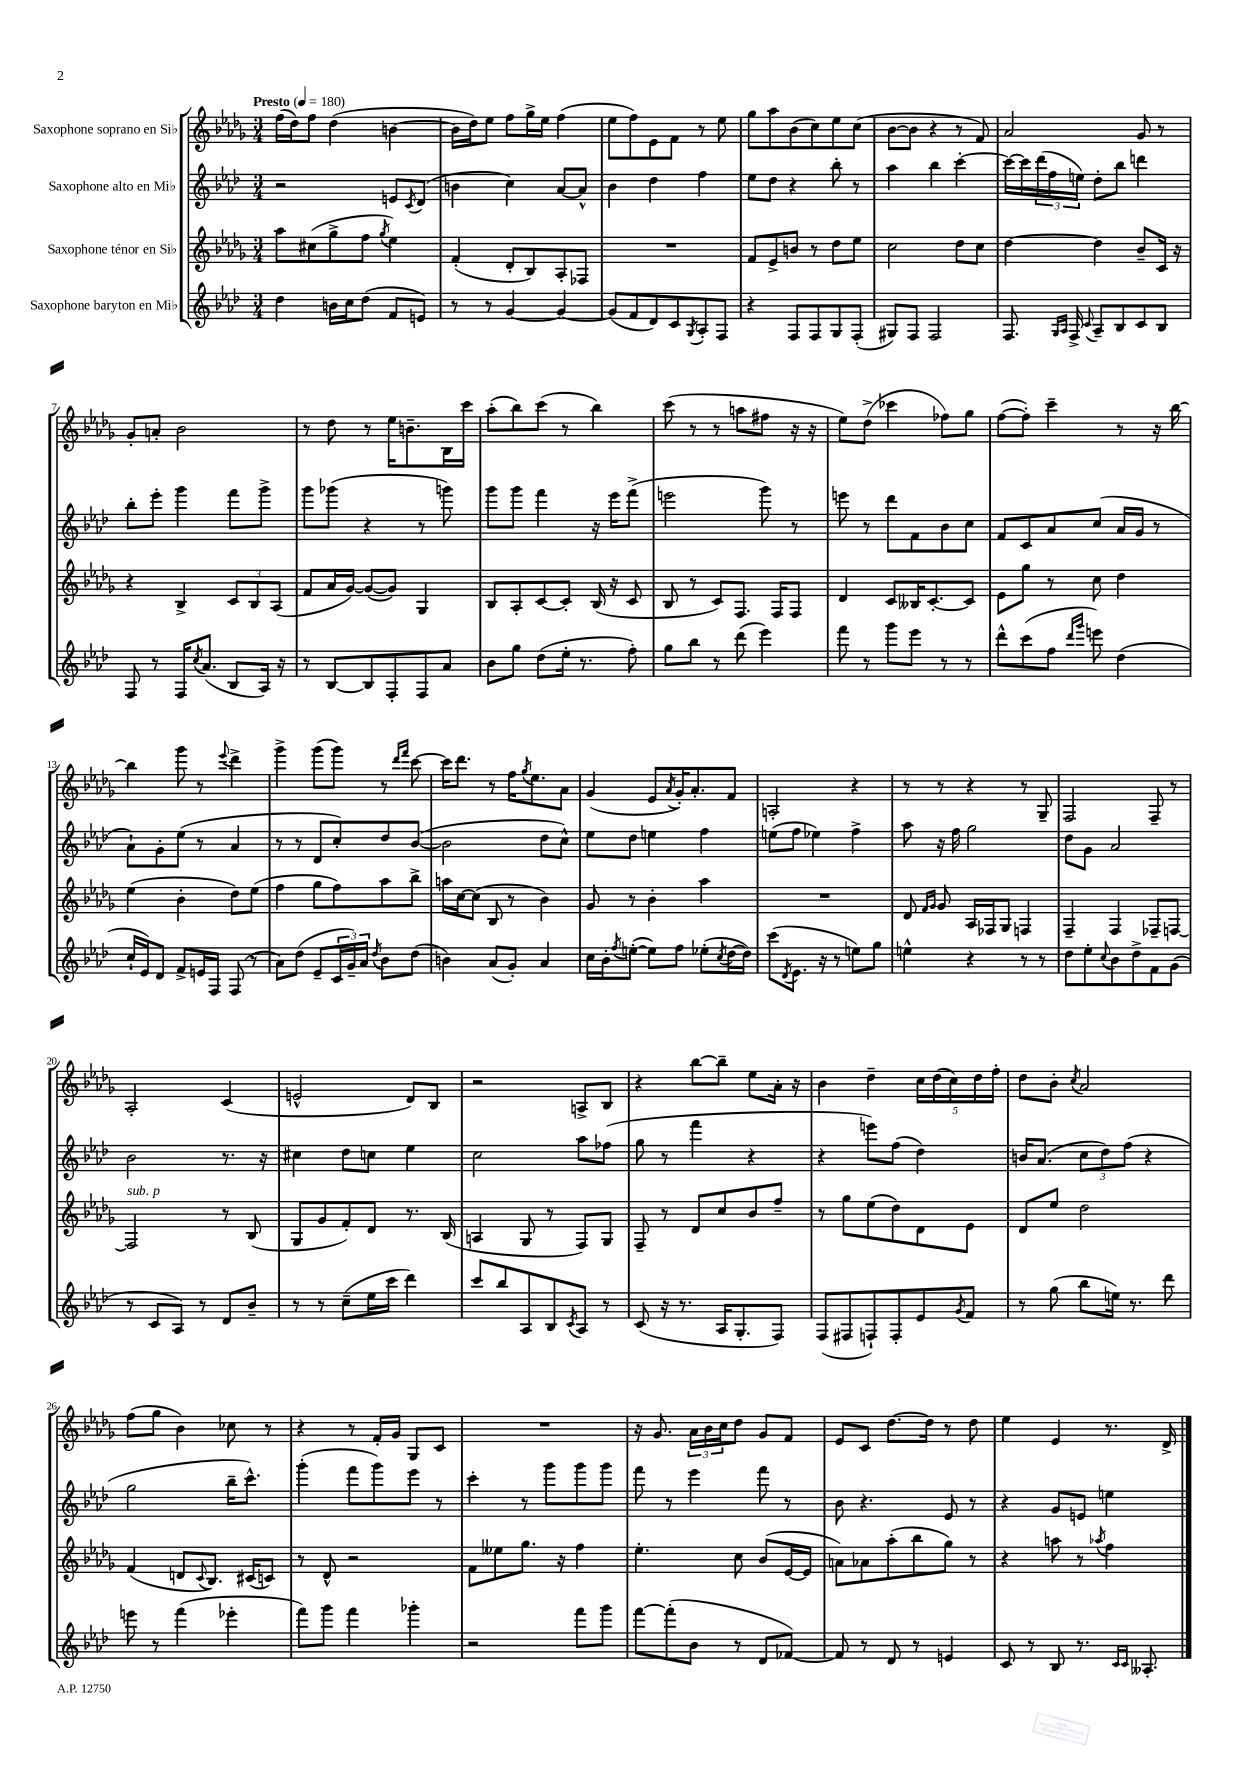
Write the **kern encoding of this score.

**kern	**kern	**kern	**kern
*part4	*part3	*part2	*part1
*staff4	*staff3	*staff2	*staff1
*I"Saxophone baryton en Mi♭	*I"Saxophone ténor en Si♭	*I"Saxophone alto en Mi♭	*I"Saxophone soprano en Si♭
*clefG2	*clefG2	*clefG2	*clefG2
*k[b-e-a-d-]	*k[b-e-a-d-g-]	*k[b-e-a-d-]	*k[b-e-a-d-g-]
*M3/4	*M3/4	*M3/4	*M3/4
*MM180	*MM180	*MM180	*MM180
=1	=1	=1	=1
!	!	!	!LO:TX:a:B:t=Presto
4dd-\	8aa-\L	2r	(16ff\LL
.	.	.	16dd-\J)
.	(8cc#X\	.	8ff\J
16bn\LL	8gg-^\	.	(4dd-\
16cc\J	.	.	.
(8dd-\J	8ff\J	.	.
.	8qgg-/	.	.
8f/L	4ee-\)	8en/L	[4bn\
.	.	8qc/	.
8en/J)	.	(8d-/J	.
=2	=2	=2	=2
8r	(4f'/	4bn\	16b\LL]
.	.	.	16dd-\J)
8r	.	.	8ee-\J
[4g/	8d-'/L	4cc\)	8ff\L
.	8B-/)	.	16gg-^\L
.	.	.	16ee-\JJ
4g/_	8A-'/	[8a-/L	(4ff\
.	8F-X/J	8a-^^/J]	.
=3	=3	=3	=3
(8g/L]	2.r	4b-\	8ee-\L
8f/	.	.	8ff\)
8d-/)	.	4dd-\	8e-\
8c/	.	.	8f\J
8qG/	.	.	.
8A-'/	.	4ff\	8r
8F/J	.	.	8ee-\
=4	=4	=4	=4
4r	8f/L	8ee-\L	8gg-\L
.	8e-^/	8dd-\J	8aa-\
8F/L	8bn/J	4r	(8b-\
8F/	8r	.	8cc\)
8G/	8dd-\L	8bb-'\	8ee-\
(8F'/J	8ee-\J	8r	(8cc\J
=5	=5	=5	=5
8G#X/L)	2cc\	4aa-\	[8b-\L
8F/J	.	.	8b-\J]
2F/	.	4bb-\	4r
.	8dd-\L	[4ccc'\	8r
.	8cc\J	.	8f/)
=6	=6	=6	=6
8.F/	[4dd-\	16ccc\LL_	2a-/
.	.	16ccc\]	.
.	.	(24ddd-\	.
.	.	24ff\	.
16qqG/LL	.	.	.
16qqA-/JJ	.	.	.
16F^/	.	.	.
.	.	24een\JJ)	.
8qqc/	.	.	.
8A-~/L	4dd-\]	8dd-'\L	.
8B-/	.	8bb-\J	.
8c/	8b-~/L	4dddn\	8g-/
8B-/J	16c/Jk	.	8r
.	16r	.	.
!!LO:LB:g=z
=7	=7	=7	=7
8F/	4r	8bb-'\L	8g-'/L
8r	.	8eee-'\J	8an'/J
16F/KL	4B-^/	4ggg\	2b-\
8qcc/	.	.	.
(8.a-/J	.	.	.
8B-/L	12c/L	8fff\L	.
.	12B-/	.	.
16A-/Jk)	.	8ggg^\J	.
.	(12A-/J	.	.
16r	.	.	.
=8	=8	=8	=8
8r	8f/L	8ggg\L	8r
[8B-/L	16a-/L	(8ggg-X\J	8dd-\
.	[16g-/JJ)	.	.
8B-/]	(8g-/L_	4r	8r
8F'/	8g-/J])	.	16ee-\KL
.	.	.	8.bn~\
8F/	4G-/	8r	.
8a-/J	.	8gggn\)	16B-\L
.	.	.	16ccc\JJ
=9	=9	=9	=9
8b-\L	8B-/L	8ggg\L	(8aa-'\L
8gg\J	8A-'/	8ggg\J	8bb-\)
(8dd-\L	[8c/	4fff\	(8ccc\J
16ee-'\Jk	8c'/J]	.	8r
8.r	.	.	.
.	(16B-/	16r	4bb-\)
.	16r	16eee-\KL	.
8ff'\)	8c/	(8fff^\J	.
=10	=10	=10	=10
8gg\L	8B-/	2eeen\	(8ccc\
8bb-\J	8r	.	8r
8r	8c/L)	.	8r
(8ddd-\	8.F/J	.	8aan\L
4eee-\)	.	8ggg\)	8ff#X\J
.	16F/KL	.	.
.	8F/J	8r	16r
.	.	.	16r
=11	=11	=11	=11
8fff\	4d-/	8eeen\	8ee-\L)
8r	.	8r	(8dd-^\J
8ggg\L	8c/L	8ddd-\L	4ccc-X\
8eee-\J	16B--X/K	8f\	.
.	[8.c'/	.	.
8r	.	8b-\	8ff-X\L)
8r	8c/J]	8cc\J	8gg-\J
=12	=12	=12	=12
8ddd-^^\L	8e-\L	8f/L	([8ff\L
(8ccc\	8gg-\J	8c/	8ff'\J])
8ff\J	8r	8a-/	4ccc~\
16qqddd-/LL	.	.	.
16qqggg/JJ	.	.	.
8eeen\)	8cc\	(8cc/J	.
(4dd-\	4dd-\	16a-/LL	8r
.	.	16g/JJ	.
.	.	8r	16r
.	.	.	[16bb-\
!!LO:LB:g=z
=13	=13	=13	=13
16cc`/LL	(4ee-\	8a-`\L)	4bb-\]
16e-/J)	.	.	.
8d-/J	.	8g'\	.
8f^/L	4b-'\	(8ee-\J	8ggg-\
16en/L	.	8r	8r
16F/JJ	.	.	.
.	.	.	8qqeee-/
(8F/	8dd-\L)	4a-/	4ddd-^\
8r	(8ee-\J	.	.
=14	=14	=14	=14
8a-\L)	4ff\	8r	4ggg-^\
(8dd-\J	.	8r	.
8e-~/L	8gg-\L	8d-/L	(8ggg-\L
24c/L	8ff\)	8cc'/)	8ggg-\J)
24g~/)	.	.	.
24a-/JJ	.	.	.
8qdd-/	.	.	.
8b-\L	8aa-\	8dd-/	8r
.	.	.	16qqddd-/LL
.	.	.	16qqfff/JJ
(8dd-\J	8bb-^\J	([8b-/J	[8ccc\
=15	=15	=15	=15
4bn\)	16aan\LL	2b-\]	16ccc\KL]
.	[16cc\J	.	8.ddd-\J
.	(8cc\J]	.	.
(8a-/L	8B-/	.	8r
8g'/J)	8r	.	16ff\KL
.	.	.	8qgg-/
.	.	.	8.ee-\
4a-/	4b-\)	8dd-\L	.
.	.	8cc^^\J)	8a-\J
=16	=16	=16	=16
16cc\LL	8g-/	8ee-\L	(4g-/
16b-'\J	.	.	.
8qff/	.	.	.
([8een'\J	8r	8dd-\J	.
8ee\L])	4b-'\	4een\	8e-/L
.	.	.	8qa-/
8ff\J	.	.	16g-'/K)
.	.	.	8.a-'/
(8ee-X'\L	4aa-\	4ff\	.
8qcc/	.	.	.
[16dd-\L	.	.	8f/J
16dd-\JJ])	.	.	.
=17	=17	=17	=17
(8ccc\L	2.r	(8een\L	2An'/
8qd-/	.	.	.
8.e-\J	.	8ff\J	.
.	.	4ee-X\)	.
16r	.	.	.
8r	.	.	.
8een\L)	.	4ff^\	4r
8gg\J	.	.	.
=18	=18	=18	=18
4een^^\	8d-/	8aa-\	8r
.	16qqf/LL	.	.
.	16qqg-/JJ	.	.
.	8g-/	16r	8r
.	.	16ff\	.
4r	16A-/LL	2gg\	4r
.	16F-X/J	.	.
.	8G-/J	.	.
8r	4Fn/	.	8r
8r	.	.	8G-~/
=19	=19	=19	=19
8dd-\L	4F~/	8dd-\L	2F/
8ee-'\	.	8g\J	.
8qqcc/	.	.	.
8b-\	4F/	2a-/	.
8dd-^\	.	.	.
8f\	8F-X~/L	.	8F~/
(8g\J	[8Fn/J	.	8r
!!LO:LB:g=z
=20	=20	=20	=20
!	!LO:TX:a:i:t=sub. p	!	!
8r	2F/]	2b-\	2A-'/
8c/L	.	.	.
8A-/J)	.	.	.
8r	.	.	.
8d-/L	8r	8.r	(4c/
8b-~/J	(8B-/	.	.
.	.	16r	.
=21	=21	=21	=21
8r	8G-/L	4cc#X\	2en^^/
8r	8g-/	.	.
(8cc~\L	8f'/)	8dd-\L	.
16ee-\L	8d-/J	8ccn\J	.
16ccc\JJ	.	.	.
4ddd-\)	8.r	4ee-\	8d-/L)
.	.	.	8B-/J
.	(16B-/	.	.
=22	=22	=22	=22
8ccc/L	4An/	2cc\	2r
8bb-/	.	.	.
8A-/	8G-/	.	.
8B-/	8r	.	.
8qc/	.	.	.
8A-/J	8F/L)	8aa-\L	8An^/L
8r	8G-/J	(8ff-X\J	8B-/J
=23	=23	=23	=23
(8c/	8F~/	8gg\	4r
16r	8r	8r	.
8.r	.	.	.
.	8d-/L	4fff\	[8bb-\L
16A-/KL	8cc/	.	8bb-~\J]
8.G'/	.	.	.
.	8b-/	4r	8ee-\L
8F/J)	8ff~/J	.	16a-'\Jk
.	.	.	16r
=24	=24	=24	=24
(8F/L	8r	4r	4b-\
8F#X/	8gg-\L	.	.
8Fn`/)	(8ee-\	8eeen\L)	4dd-~\
8F'/	8dd-\)	(8ff\J	.
8e-/	8d-\	4dd-\)	20cc\LL
.	.	.	(20dd-\
.	.	.	20cc\)
8qg/	.	.	.
8f/J	8e-\J	.	.
.	.	.	20dd-\
.	.	.	20ff'\JJ
=25	=25	=25	=25
8r	8d-/L	16bn/KL	8dd-\L
.	.	(8.a-/J	.
(8gg\	8ee-/J	.	8b-'\J
.	.	.	8qcc/
8bb-\L	2dd-\	12cc\L	2a-/
.	.	12dd-\)	.
16een\Jk)	.	.	.
.	.	(12ff\J	.
8.r	.	.	.
.	.	4r	.
8ddd-\	.	.	.
!!LO:LB:g=z
=26	=26	=26	=26
8eeen\	(4f/	2gg\	(8ff\L
8r	.	.	8gg-\J
(4fff\	8dn/L	.	4b-\)
.	8qqc/	.	.
.	8.B-/J)	.	.
4eee-X'\	.	16bb-~\KL	8cc-X\
.	(16c#X/KL	8.ccc^^\J)	.
.	8cn/J)	.	8r
=27	=27	=27	=27
8fff\L)	8r	(4ggg'\	4r
8ggg\J	8d-^^/	.	.
4fff\	2r	8fff\L	8r
.	.	8ggg\)	16f'/LL
.	.	.	16g-/JJ
4ggg-X'\	.	8eee-\J	8G-/L
.	.	8r	8c/J
=28	=28	=28	=28
2r	8f\L	4ccc'\	2.r
.	8ee--X\	.	.
.	8.gg-\J	8r	.
.	.	8ggg\L	.
.	16r	.	.
8fff\L	4ff\	8ggg\	.
8ggg\J	.	8ggg\J	.
=29	=29	=29	=29
[8fff\L	4.ee-'\	8fff\	16r
.	.	.	8.g-/
(8fff'\]	.	8r	.
8b-\J	.	4eee-\	24a-\LL
.	.	.	24b-\
.	.	.	24cc\J
8r	8cc\	.	8dd-\J
8d-/L	(8b-/L	8fff\	8g-/L
[8f-X/J)	[16e-/L	8r	8f/J
.	16e-/JJ]	.	.
=30	=30	=30	=30
8f-/]	8an\L)	8b-\	8e-/L
8r	8a-X\	4.r	8c/J
8d-/	(8aa-'\	.	[8.dd-\L
8r	8bb-\	.	.
.	.	.	16dd-\Jk]
4en/	8gg-\J)	8e-/	8r
.	8r	8r	8dd-\
=31	=31	=31	=31
8c/	4r	4r	4ee-\
8r	.	.	.
8B-/	8aan\	8g/L	4e-/
8.r	8r	8en/J	.
.	8qaa-X/	.	.
.	4ff\	4een\	8.r
16qqc/LL	.	.	.
16qqc/JJ	.	.	.
8.A--X'/	.	.	.
.	.	.	16d-^/
==	==	==	==
*-	*-	*-	*-
